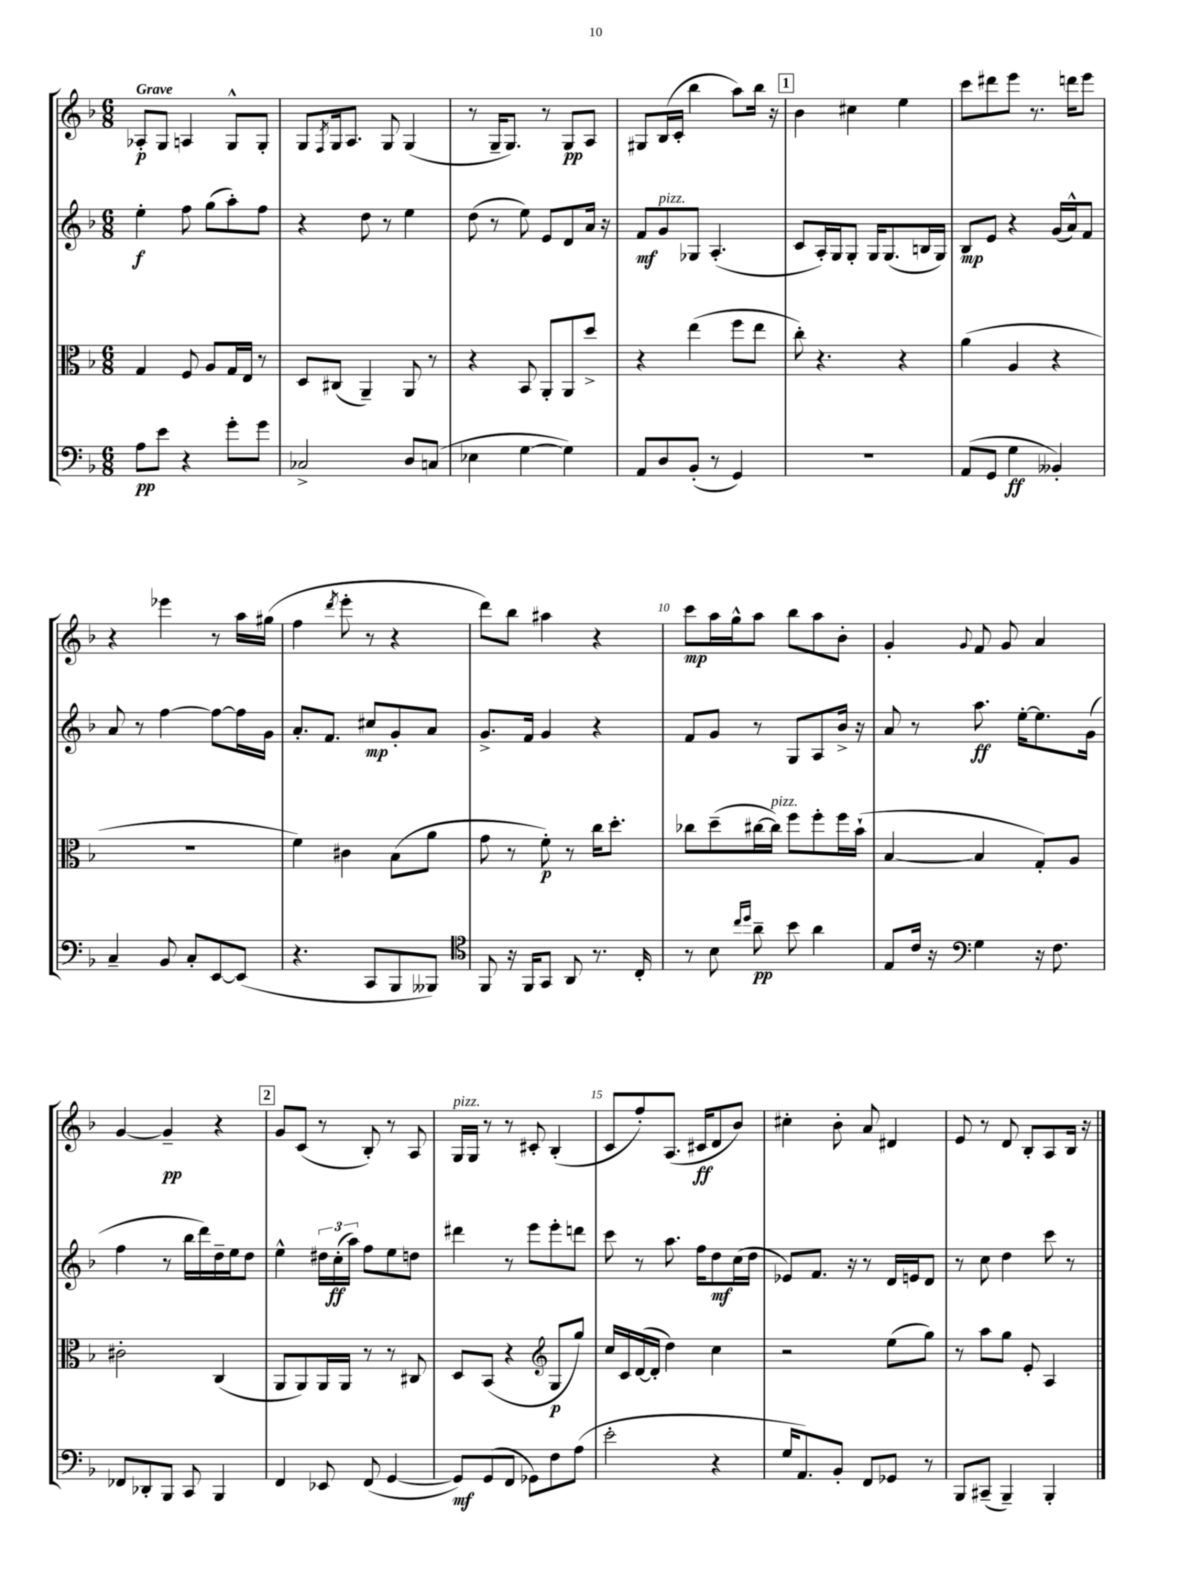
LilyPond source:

<<
\new StaffGroup <<
\new Staff = "s0" {
    \clef treble \key f \major \numericTimeSignature \time 6/8 \tempo "Grave"
    aes8-.\p g8 a4 g8-^ g8-. |
    g8 \acciaccatura { f8 } g16 a8. g8 g4( |
    r8 g16-- g8.) r8 g8\pp a8 |
    gis8 bes16( c'16-. bes''4 a''8) bes''16 r16 |
    \mark \markup { \box "1" } bes'4 cis''4 e''4 |
    c'''8 dis'''8 e'''8 r8. d'''16 e'''8 |
    r4 ees'''4 r8 a''16 gis''16( |
    f''4 \acciaccatura { d'''8 } e'''8-. r8 r4 |
    d'''8) bes''8 ais''4 r4 |
    c'''8\mp a''16 g''16-^ a''8 bes''8 a''8 bes'8-. |
    g'4-. \appoggiatura { g'8 } f'8 g'8 a'4 |
    g'4~ g'4--\pp r4 |
    \mark \markup { \box "2" } g'8 c'8( r8 bes8-.) r8 a8 |
    g16^\markup { \italic "pizz." } g16 r8 r8 cis'8-. bes4-.( |
    c'8 f''8-.) a8.( cis'16\ff d'8 bes'8) |
    cis''4-. bes'8-. a'8 dis'4 |
    e'8 r8 d'8 bes8-. a8 bes16 r16 \bar "|." |
}
\new Staff = "s1" {
    \clef treble \key f \major \numericTimeSignature \time 6/8
    e''4-.\f f''8 g''8( a''8-.) f''8 |
    r4 d''8 r8 e''4 |
    d''8( r8 e''8) e'8 d'8 a'16 r16 |
    f'8\mf g'8^\markup { \italic "pizz." } ges8 a4.-.( |
    \mark \markup { \box "1" } c'8 a16-.) g16 g8-. g16 g8.( b16 g16) |
    bes8\mp e'8 r4 g'16( a'16-^) f'8 |
    a'8 r8 f''4~ f''8~ f''16 g'16 |
    a'8.-. f'8. cis''8\mp g'8-. a'8 |
    g'8.-> f'16 g'4 r4 |
    f'8 g'8 r8 g8 a8 bes'16-> r16 |
    a'8 r8 a''8.\ff e''16~-. e''8. g'16( |
    f''4 r8 bes''16 d'''16) d''16-- e''16 d''8 |
    \mark \markup { \box "2" } e''4-^ \tuplet 3/2 { dis''16 c''16-.\ff( a''16) } f''8 e''8 d''8 |
    dis'''4 r8 e'''8 e'''8-. d'''8 |
    c'''8 r8 a''8. f''16 d''8\mf c''16( d''16 |
    ees'8) f'8. r16 r8 d'16 e'16 d'8 |
    r8 c''8 d''4 c'''8 r8 \bar "|." |
}
\new Staff = "s2" {
    \clef alto \key f \major \numericTimeSignature \time 6/8
    g4 f8 a8 g16 e16 r8 |
    d8 cis8( a,4--) a,8 r8 |
    r4 bes,8 a,8-. a,8 d''8-> |
    r4 e''4( f''8 e''8 |
    \mark \markup { \box "1" } c''8-.) r4. r4 |
    a'4( a4 r4 |
    R2. |
    f'4) cis'4 bes8( a'8 |
    g'8 r8 f'8-.\p) r8 c''16 d''8.-. |
    ces''8 d''8--( cis''16~ cis''16^\markup { \italic "pizz." }) f''8 f''8-. f''16 bes'16-!( |
    bes4~ bes4 g8-.) a8 |
    cis'2-. c4( |
    \mark \markup { \box "2" } a,8 a,8) a,16 a,16 r8 r8 cis8 |
    d8 bes,8( r4 \clef treble g8\p g''8) |
    c''16 c'16 d'16~( d'16-. d''4) c''4 |
    r2 e''8( g''8) |
    r8 a''8 g''8 e'8-. a4 \bar "|." |
}
\new Staff = "s3" {
    \clef bass \key f \major \numericTimeSignature \time 6/8
    a8\pp e'8 r4 g'8-. g'8 |
    ces2-> d8 c8( |
    ees4 g4~ g4) |
    a,8 d8 bes,8-.( r8 g,4) |
    \mark \markup { \box "1" } R2. |
    a,8( g,8 g4\ff beses,4-.) |
    c4-- bes,8 c8-. e,8~ e,8( |
    r4. c,8 bes,,8 beses,,8) |
    \clef tenor f,8 r16 f,16 g,8 a,8 r8. c16-. |
    r8 bes8 \grace { c''16 d''16 } a'8--\pp bes'8 a'4 |
    e8 c'16 r16 \clef bass g4 r16 f8. |
    fes,8 des,8-. bes,,8 c,8 bes,,4 |
    \mark \markup { \box "2" } f,4 ees,8 f,8( g,4~ |
    g,8\mf) g,8( f,8 ges,8) f8 a8( |
    e'2-. r4 |
    g16 a,8.) bes,8-. f,8 ges,8 r8 |
    bes,,8 cis,8--( bes,,4--) bes,,4-. \bar "|." |
}
>>
>>
\layout { \context { \Score \override BarNumber.break-visibility = ##(#f #t #t) barNumberVisibility = #(every-nth-bar-number-visible 5) } }
